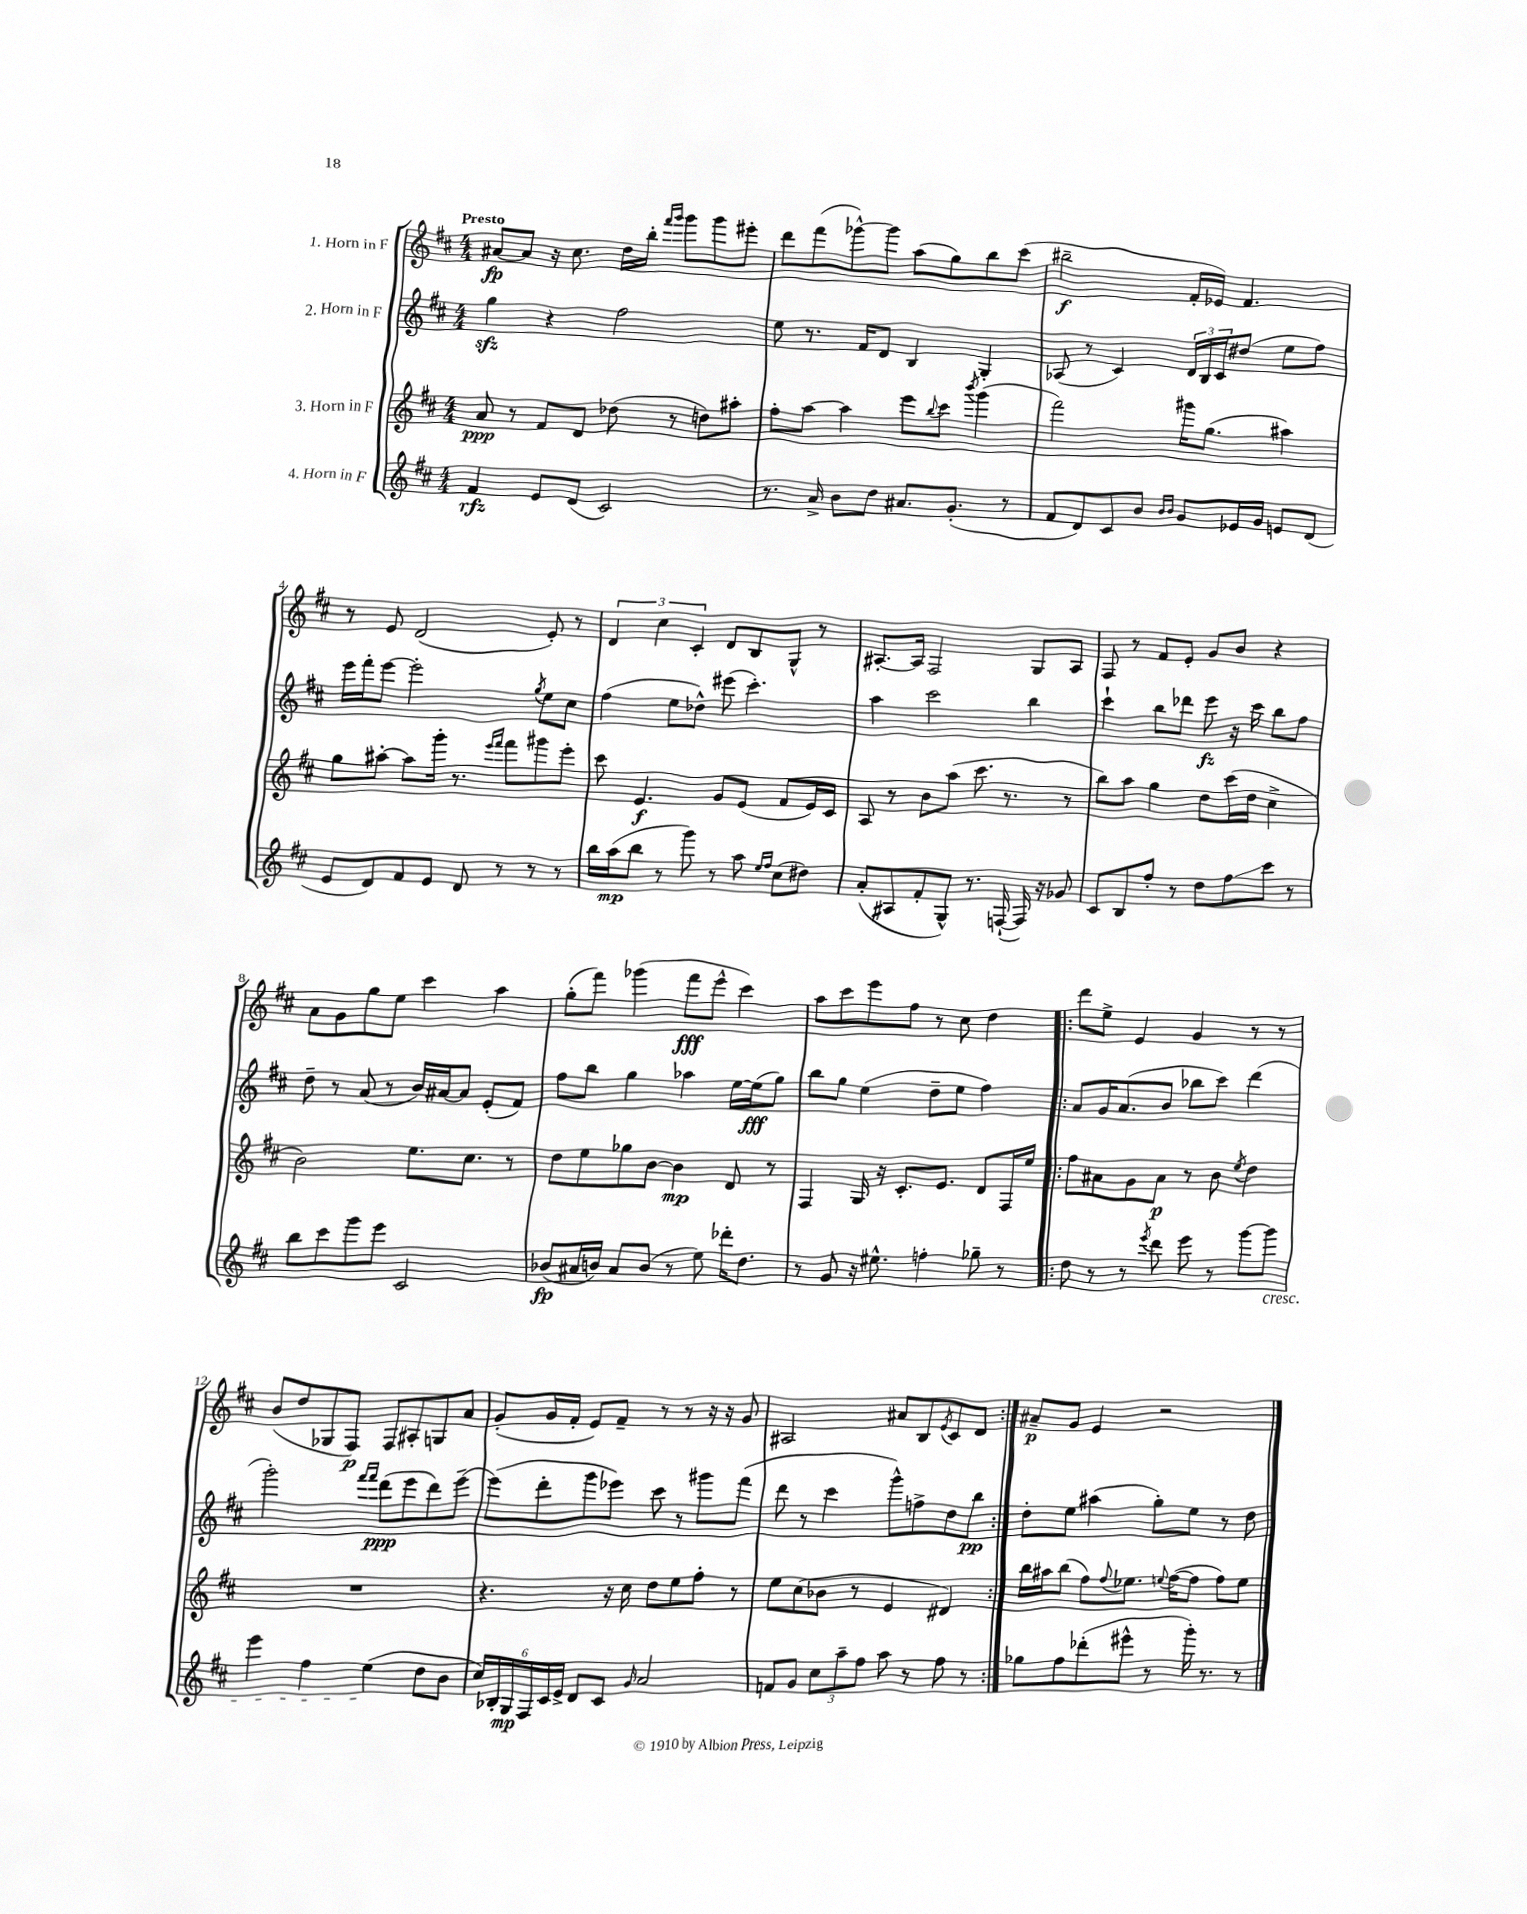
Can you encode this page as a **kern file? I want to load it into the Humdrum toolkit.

**kern	**kern	**kern	**kern
*staff4	*staff3	*staff2	*staff1
*clefG2	*clefG2	*clefG2	*clefG2
*k[f#c#]	*k[f#c#]	*k[f#c#]	*k[f#c#]
*M4/4	*M4/4	*M4/4	*M4/4
4f#	8a	4gg	[8a#
.	8r	.	8a#]
8e	8f#	4r	16r
.	.	.	8.cc#
(8d	8d	.	.
2c#)	(8dd-	2ff#	16dd
.	.	.	16bb'
.	.	.	16qqfff#
.	.	.	16qqggg
.	8r	.	8ggg
.	8dd)	.	8ggg
.	8aa#'	.	8eee#'
=	=	=	=
8.r	8ff#'	8ee	8ddd
.	[8aa	8.r	(8fff#
16a^	.	.	.
8b	4aa]	.	[8ggg-^^)
.	.	16f#	.
8dd	.	8d	8ggg-]
8.a#	8eee	4B	(8aa
.	8qqbb	.	.
.	8ccc#	.	8gg)
(8.g'	.	.	.
.	8qbbb	.	.
.	(4ggg	4G'	8bb
8r	.	.	(8ccc#
=	=	=	=
8f#	2fff#)	(8A-	2bb#~
8d)	.	8r	.
8c#	.	4c#)	.
8b	.	.	.
16qqb	.	.	.
16qqb	.	.	.
8g	16ggg#	24d	16f#'
.	.	24B	.
.	(8.gg	.	16e-)
.	.	24c#	.
16e-	.	(8dd#	4.f#
16g	.	.	.
8e	4aa#)	8ee	.
(8d	.	8ff#)	.
=	=	=	=
8e	8gg	16eee	8r
.	.	16fff#'	.
8d)	[8aa#'	[8eee	8e
8f#	8aa#]	2eee']	(2d
8e	16ggg'	.	.
.	8.r	.	.
8d	.	.	.
.	16qqeee	.	.
.	16qqfff#	.	.
8r	8fff#	.	.
.	.	8qgg	.
8r	8ggg#	8ee	8e')
8r	8eee'	8cc#	8r
=	=	=	=
16bb	8ccc#	(4ff#	6d
(16aa	.	.	.
8bb	4.e	.	.
.	.	.	6cc#
8r	.	8ee	.
.	.	.	6c#'
8ggg)	.	8dd-^^)	.
8r	8g	(8eee#	8d
8aa	(8e	4.ccc#')	8B
16qqee	.	.	.
16qqff#	.	.	.
(8cc#	8f#	.	8G^^
8dd#)	16e)	.	8r
.	16c#	.	.
=	=	=	=
(8a'	8A	4aa	[8.A#'
8A#	8r	.	.
.	.	.	16A#]
8f#'	8b	2ccc#	2F#
8G^^)	(8aa	.	.
8.r	8.ccc#	.	.
([16F`	8.r	.	.
16F])	.	4bb	8G
16r	.	.	.
8g-	8r	.	8A#
=	=	=	=
8c#	8bb)	4ccc#`	8F#
8B	8aa	.	8r
8ff#'	4gg	8bb	8f#
8r	.	8ddd-	8e'
8dd	8dd	8eee	8g
8ff#	(16ccc#	16r	8b
.	16dd	16ccc#	.
8ccc#	4cc#^	8bb	4r
8r	.	8ff#	.
=	=	=	=
8bb	2b)	8dd~	8a
8ccc#	.	8r	8g
8ggg	.	(8a	8gg
8eee	.	8r	8ee
2c#	8.ee	16b)	4ccc#
.	.	[16a#	.
.	.	8a#]	.
.	8.cc#	.	.
.	.	(8e'	4aa
.	8r	8f#)	.
=	=	=	=
(8b-	8dd	8ff#	(8gg'
16a#	8ee	8bb	8fff#)
16b)	.	.	.
8a#	8gg-	4gg	(4ggg-
(8b	[8b	.	.
8r	4b]	4aa-	8fff#
8ee)	.	.	8eee^^
16ddd-'	8d	[16ee	4ccc#)
8.dd	.	(16ee]	.
.	8r	8gg)	.
=	=	=	=
8r	4F#	8bb	8aa
8g	.	8gg	8ccc#
16r	16G	(4ee	8eee
8.ee#^^	16r	.	.
.	8.c#'	.	8ff#
4ff'	.	8dd~	8r
.	8.e	.	.
.	.	8ee	8cc#
8gg-~	8d	4ff#)	4dd
8r	16F#	.	.
.	16ee	.	.
=!|:	=!|:	=!|:	=!|:
8dd	8ff#	8a	8ddd
8r	8a#	16g	8ee^
.	.	(8.a	.
8r	8g	.	4e
8qeee	.	.	.
8ddd	8a#	8b	.
8eee	8r	8bb-	4g
8r	8b	8ccc#)	.
.	8qee	.	.
[8ggg	4dd	(4ddd	8r
8ggg]	.	.	8r
=	=	=	=
4eee	1r	2ggg')	(8b
.	.	.	8dd
4ff#	.	.	8G-
.	.	.	8F#)
.	.	16qqfff#	.
.	.	16qqfff#	.
(4ee	.	(8ddd	8F#
.	.	8eee	8A#'
8dd	.	8ddd)	8G
8b	.	[8eee~	8a
=	=	=	=
24cc#)	4.r	(8eee]	(8g'
24B-'	.	.	.
24G	.	.	.
24F#	.	8ddd'	16g
24c#	.	.	.
.	.	.	16f#'
24e^	.	.	.
8d	.	8ggg	8e)
8c#	16r	8eee-)	8f#~
.	16cc#	.	.
16qqg	.	.	.
2a	8dd	8ccc#	8r
.	8ee	8r	8r
.	8ff#'	8ggg#	16r
.	.	.	16r
.	8r	(8fff#	8g
=	=	=	=
8f	8ee	8ddd	2A#
8g	(8cc#	8r	.
12cc#	8b-	4ccc#	.
12aa~	.	.	.
.	8r	.	.
12ff#	.	.	.
8aa	4e	8ggg^^)	8a#
8r	.	8ff^	8B
.	.	.	8qe
8ff#	4d#)	8dd	8c#
8r	.	8bb	8d
=:|!	=:|!	=:|!	=:|!
8gg-	16bb	8dd'	8a#~
.	16aa#	.	.
8ff#	(8bb	8ee	8g
(8ddd-'	8ff#)	(4aa#	4e
.	8qqff#	.	.
8eee#^^	8.ee-	.	.
8r	.	8gg')	2r
.	8qqee	.	.
.	([16ff#	.	.
16ggg')	8ff#]	8ee	.
8.r	.	.	.
.	8ff#)	8r	.
8r	8ee	8dd	.
==	==	==	==
*-	*-	*-	*-
